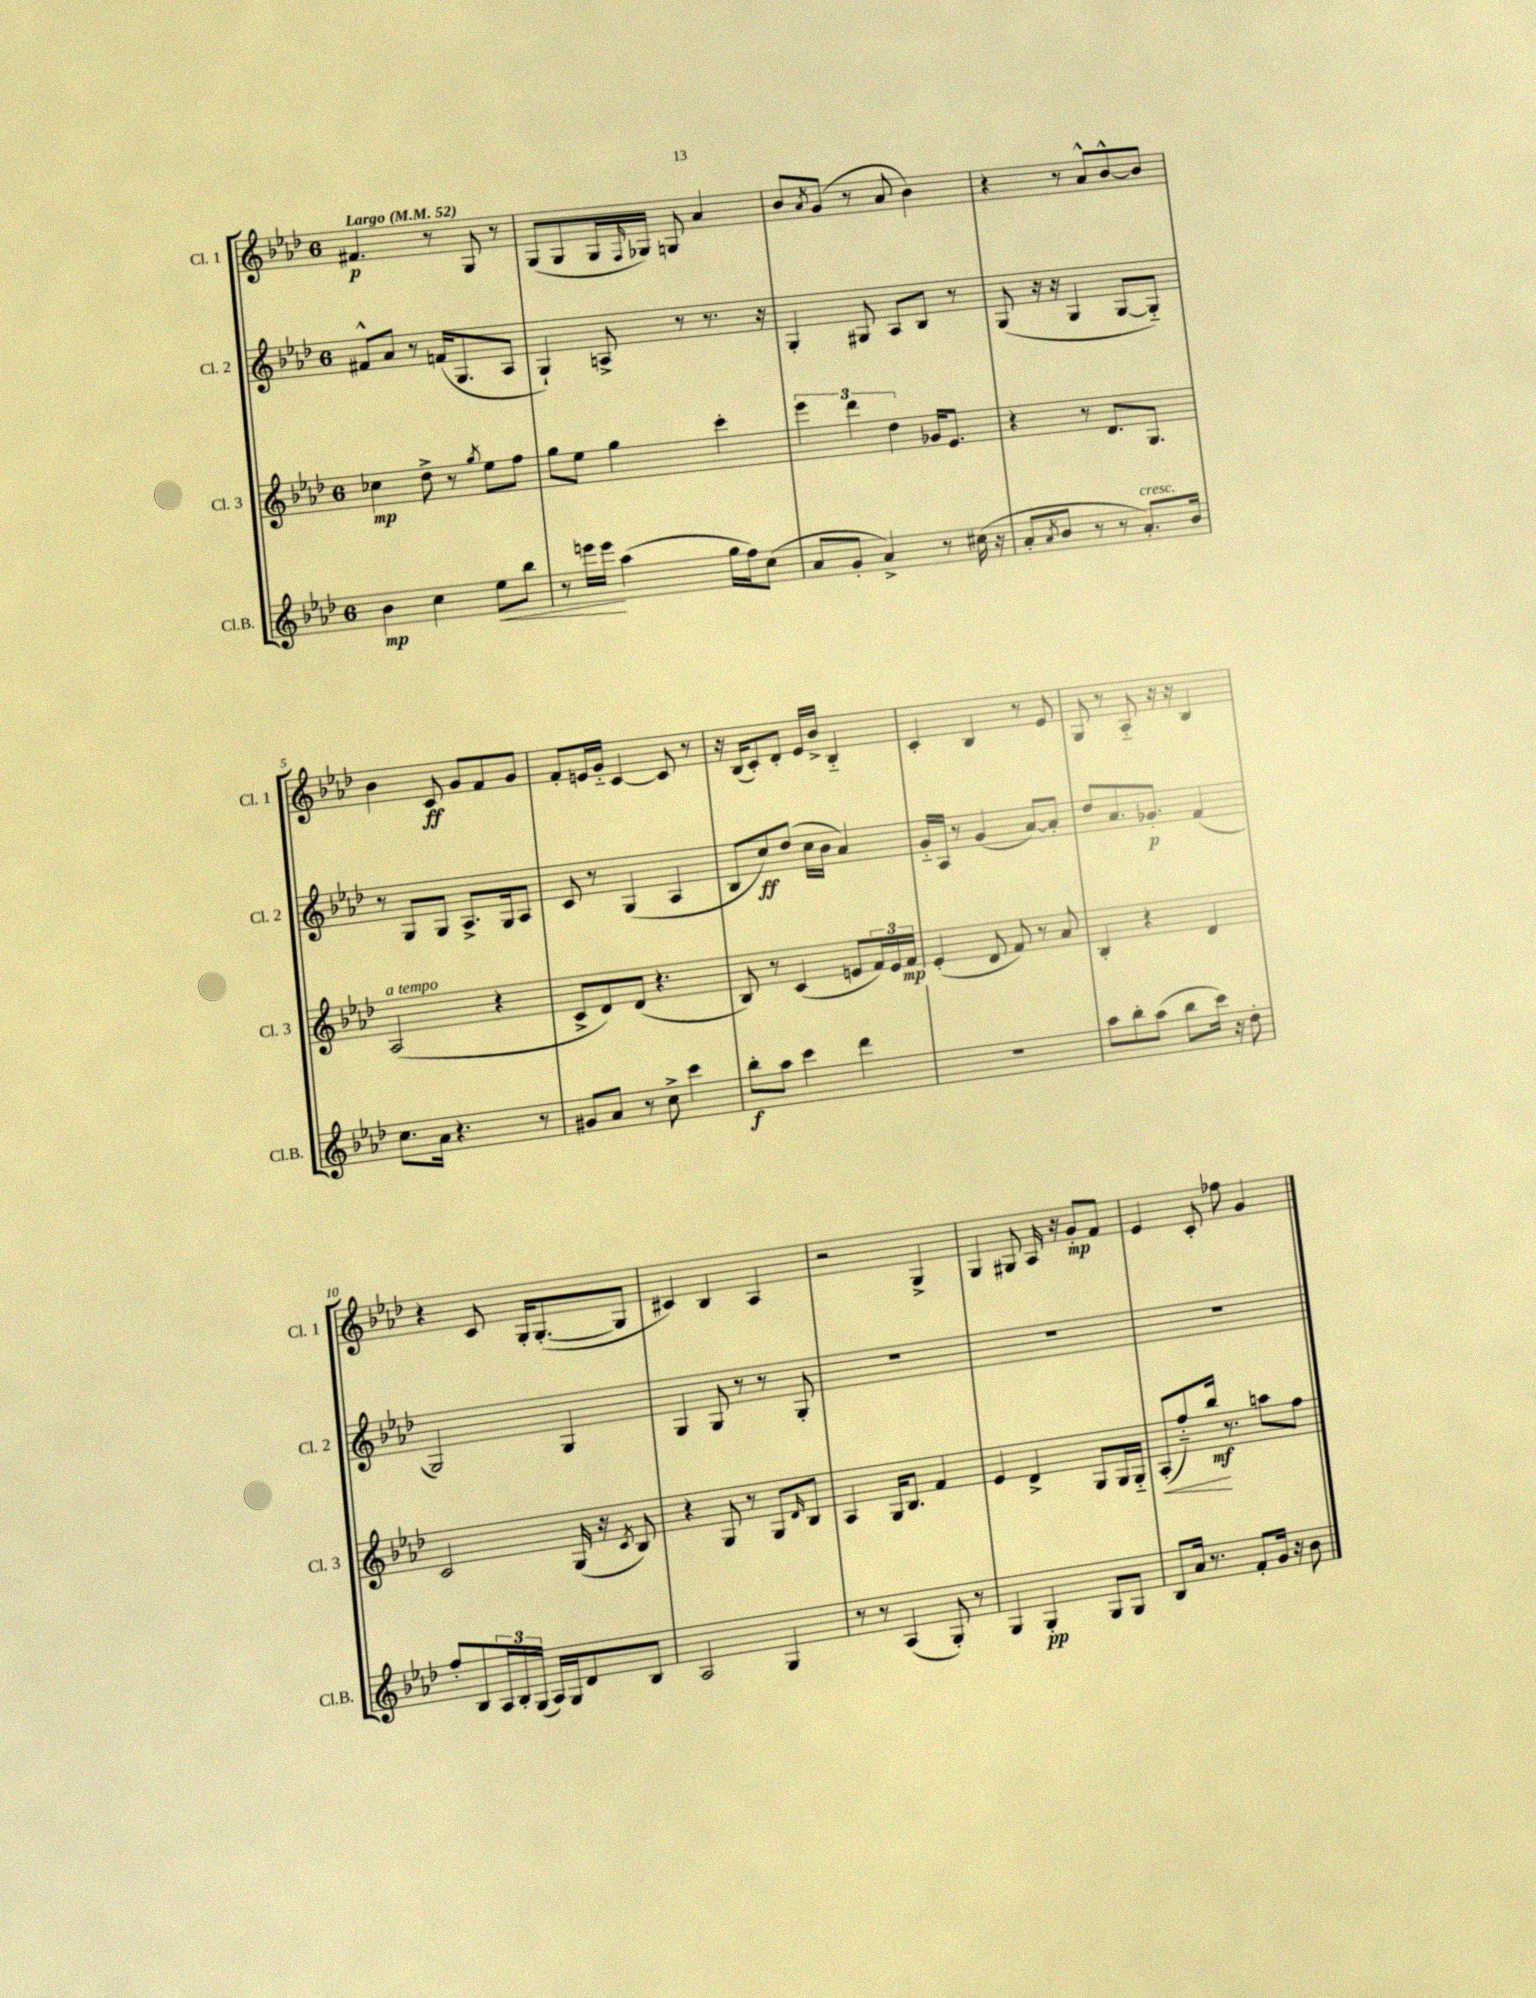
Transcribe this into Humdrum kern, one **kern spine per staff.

**kern	**kern	**kern	**kern
*staff4	*staff3	*staff2	*staff1
*clefG2	*clefG2	*clefG2	*clefG2
*k[b-e-a-d-]	*k[b-e-a-d-]	*k[b-e-a-d-]	*k[b-e-a-d-]
*M6/8	*M6/8	*M6/8	*M6/8
*MM52	*MM52	*MM52	*MM52
4b-	4cc-	8f#^^	4.f#
.	.	8a-	.
4cc	8dd-^	8r	.
.	8r	(16f	8r
.	.	8.G	.
.	8qgg	.	.
8ee-	8ee-	.	8G
8bb-	8ff	8A-	8r
=	=	=	=
8r	8gg	4G`)	(8G
16eee	8ee-	.	8G
16eee	.	.	.
(4aa-	4gg	8A^	16G
.	.	.	16qqF
.	.	.	16G-)
.	.	8r	8G
16gg	4ccc'	8.r	4a-
16ff)	.	.	.
(8cc	.	.	.
.	.	16r	.
=	=	=	=
8a-	6eee-	4G'	8b-
.	.	.	8qa-
8g'	.	.	(8g
.	6ddd-	.	.
4a-^)	.	8G#	8r
.	6dd-	.	.
.	.	8A-	8a-
8r	16g-	8B-	4b-)
.	8.e-	.	.
(16cc#	.	8r	.
16r	.	.	.
=	=	=	=
8a-'	4r	(8G	4r
8qa-	.	.	.
8b-	.	16r	.
.	.	16r	.
8r	8r	4G	8r
8r	8.d-	.	8a-^^
8.a-')	.	[8G	[8b-^^
.	8.G	.	.
.	.	8G'~])	8b-]
16b-	.	.	.
=	=	=	=
8.cc	(2A-	8r	4b-
.	.	8G	.
16a-	.	.	.
4.r	.	8G	8c
.	.	8.A-^	8g
.	4r	.	8f
.	.	16G	.
8r	.	8A-	8g
=	=	=	=
8g#	8c^	8c	8f'
8a-	8d-)	8r	16e
.	.	.	16g'~
8r	(8d-	(4G	[4c
8cc^	4.r	.	.
4ccc	.	4A-	8c]
.	.	.	8r
=	=	=	=
8bb-'	8B-)	8B-	16r
.	.	.	(16B-
8aa-	8r	8cc)	8c')
4ccc	(4c	(8dd-	8d-'
.	.	16cc	16e-
.	.	16b-	16b-^
4ddd-	8e	4a-)	4B-'~
.	24f)	.	.
.	24e	.	.
.	24f	.	.
=	=	=	=
2.r	(4e-'	16g'~	4c'
.	.	16A-	.
.	.	8r	.
.	8d-	(4g	4B-
.	8f)	.	.
.	8r	[8a-)	8r
.	8a-	8a-']	8e-
=	=	=	=
8aa-	4B-'	8dd-	8G
8bb-'	.	8.a-	8r
(8aa-	4r	.	8A-'~
.	.	8.g-'	.
8bb-	.	.	16r
.	.	.	16r
16ccc)	4d-	(4f	4B-
16r	.	.	.
8dd-'	.	.	.
=	=	=	=
8ff'	2c	2G)	4r
8B-	.	.	.
24A-	.	.	8c
24B-'	.	.	.
(24G	.	.	.
16A-)	.	.	16G'
16G	.	.	([8.G'
8d-	(16G	4G	.
.	16r	.	.
.	8qc	.	.
8B-	8B-)	.	8G]
=	=	=	=
2A-	4r	4G	4c#)
.	8G	8G	4B-
.	8r	8r	.
4G	8G	8r	4A-
.	16qqd-	.	.
.	8B-	8G'	.
=	=	=	=
8r	4A-	2.r	2r
8r	.	.	.
(4A-	16G	.	.
.	8.B-	.	.
8G')	4f	.	4G^
8r	.	.	.
=	=	=	=
4G	4e-	2.r	4G
4G'	4d-^	.	8G#
.	.	.	16A-
.	.	.	16r
8G	8G	.	8g'
8G	16G	.	8f
.	16G'~	.	.
=	=	=	=
8B-	(8A-'	2.r	4e-
16a-	8ff'~)	.	.
8.r	.	.	.
.	16bb-	.	8c'
.	8.r	.	.
8f'	.	.	8ff-
16g	8aa	.	4g
16r	.	.	.
8b-	8ff	.	.
==	==	==	==
*-	*-	*-	*-
